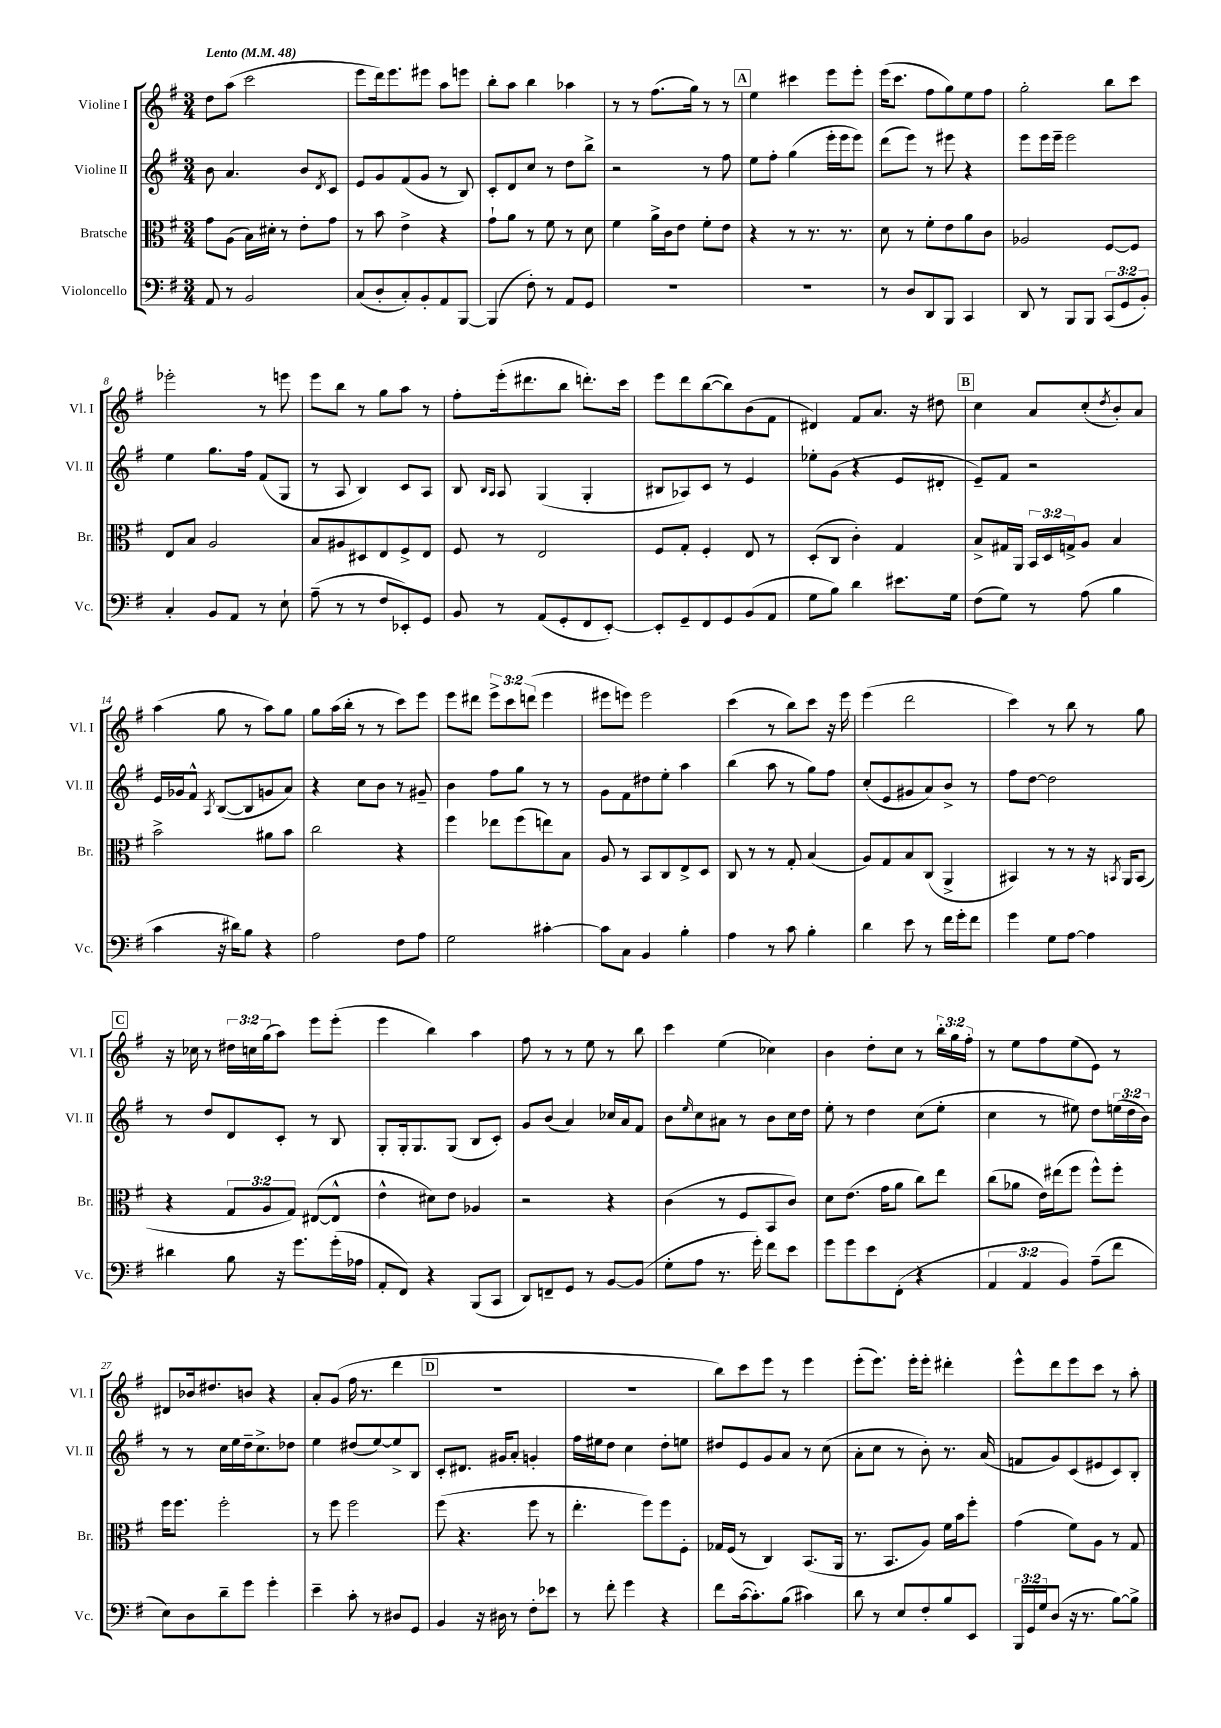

**kern	**kern	**kern	**kern
*staff4	*staff3	*staff2	*staff1
*clefF4	*clefC3	*clefG2	*clefG2
*k[f#]	*k[f#]	*k[f#]	*k[f#]
*M3/4	*M3/4	*M3/4	*M3/4
*MM48	*MM48	*MM48	*MM48
8AA/	8g\L	8b\	8dd\L
8r	(8A\J	4.a/	(8aa\J
2BB/	16B\LL)	.	2ccc\
.	16d#'\JJ	.	.
.	8r	.	.
.	8e'\L	8b/L	.
.	.	8qd/	.
.	8g\J	8c/J	.
=	=	=	=
(8C/L	8r	8e/L	8eee\L
8D'/	8b\	8g/	16ddd\k)
.	.	.	8.eee\
8C'/)	4e^\	(8f#/	.
8BB'/	.	8g/J	8eee#\J
8AA/	4r	8r	8aa\L
[8BBB/J	.	8B/)	8eee\J
=	=	=	=
(4BBB/]	8g`\L	8c'/L	8bb'\L
.	8a\J	8d/	8aa\J
8F#'\)	8r	8cc/J	4bb\
8r	8f#\	8r	.
8AA/L	8r	8dd\L	4aa-\
8GG/J	8d\	8bb^\J	.
=	=	=	=
2.r	4f#\	2r	8r
.	.	.	8r
.	16a^\LL	.	(8.ff#\L
.	16c\J	.	.
.	8e\J	.	.
.	.	.	16gg\Jk)
.	8f#'\L	8r	8r
.	8e\J	8ff#\	8r
=	=	=	=
2.r	4r	8ee\L	4ee\
.	.	8ff#'\J	.
.	8r	(4gg\	4ccc#\
.	8.r	.	.
.	.	16eee'\LL	8eee\L
.	8.r	16eee\J	.
.	.	8eee\J)	8eee'\J
=	=	=	=
8r	8d\	(8ddd\L	(16eee\LK
.	.	.	8.ccc\J
8D/L	8r	8eee\J)	.
8DD/	8f#'\L	8r	8ff#\L
8BBB/J	8e\	8eee#\	8gg\)
4CC/	8a\	4r	8ee\
.	8c\J	.	8ff#\J
=	=	=	=
8DD/	2A-/	8eee\L	2gg'\
8r	.	16eee\L	.
.	.	16eee~\JJ	.
8BBB/L	.	2eee\	.
8BBB/J	.	.	.
(12CC/L	[8F#/L	.	8bb\L
12GG/	.	.	.
.	8F#/]J	.	8ccc\J
12BB'/J)	.	.	.
=	=	=	=
4C'/	8E/L	4ee\	2eee-'\
.	8B/J	.	.
8BB/L	2A/	8.gg\L	.
8AA/J	.	.	.
.	.	16ff#\Jk	.
8r	.	(8f#/L	8r
8E`\	.	8G/J	8eee\
=	=	=	=
(8A~\	8B/L	8r	8eee\L
8r	8A#/	8A/	8bb\J
8r	8D#/	4B/)	8r
8F#/L	8E/	.	8gg\L
8EE-'/)	8F#^/	8c/L	8aa\J
8GG/J	8E/J	8A/J	8r
=	=	=	=
8BB/	8F#/	8B/	8ff#'\L
.	.	16qqB/LL	.
.	.	16qqA/JJ	.
8r	8r	8A/	(16eee'\k
.	.	.	8.ddd#\
(8AA/L	2E/	(4G/	.
8GG'/	.	.	8bb\J
8FF#/	.	4G'/	8.ddd'\L)
[8EE'/J)	.	.	.
.	.	.	16ccc\Jk
=	=	=	=
8EE'/]L	8F#/L	8B#/L	8eee\L
8GG~/	8G'/J	8A-/)	8ddd\
8FF#/	4F#'/	8c/J	([8bb\
8GG/	.	8r	8bb\])
(8BB/	8E/	4e/	(8b\
8AA/J	8r	.	8f#\J
=	=	=	=
8G\L	(8D'/L	8ee-'\L	4d#/)
8B\J)	8C/J	(8g\J	.
4d\	4c'\)	4r	8f#/L
.	.	.	8.a/J
8.e#\L	4G/	8e/L	.
.	.	.	16r
.	.	8d#'/J	8dd#\
16G\Jk	.	.	.
=	=	=	=
(8F#\L	8B^/L	8e~/L)	4cc\
8G\J)	16G#/L	8f#/J	.
.	16AA/JJ	.	.
8r	24BB/LL	2r	8a/L
.	24D/	.	.
.	24G^/J	.	.
(8A\	8A/J	.	(8cc'/
.	.	.	8qdd/
4B\	4B/	.	8b'/)
.	.	.	8a/J
=	=	=	=
4c\	2b^\	16e/LL	(4aa\
.	.	16g-/J	.
.	.	8f#^^/J	.
.	.	8qA/	.
16r	.	([8B/L	8gg\
16d#\LK)	.	.	.
8B\J	.	8B/]	8r
4r	8a#\L	8g/	8aa\L)
.	8b\J	8a/J)	8gg\J
=	=	=	=
2A\	2cc\	4r	8gg\L
.	.	.	(16aa\L
.	.	.	16bb'\JJ
.	.	8cc\L	8r
.	.	8b\J	8r
8F#\L	4r	8r	8ccc\L)
8A\J	.	8g#~/	8eee\J
=	=	=	=
2G\	4ff#\	4b\	8eee\L
.	.	.	8ddd#\J
.	8ee-\L	8ff#\L	12eee^\L
.	.	.	12ccc\
.	(8ff#\	8gg\J	.
.	.	.	(12ddd\J
[4c#'\	8ee\)	8r	4eee\
.	8B\J	8r	.
=	=	=	=
8c#\]L	8A/	8g\L	8eee#\L
8C\J	8r	8f#\	8eee\J)
4BB/	8BB/L	8dd#\	2eee\
.	8C/	8ee'\J	.
4B'\	8E^/	4aa\	.
.	8D/J	.	.
=	=	=	=
4A\	8C/	(4bb\	(4ccc\
.	8r	.	.
8r	8r	8aa\	8r
8c\	8G'/	8r	8bb\L)
4B'\	(4B/	8gg\L)	8ccc\J
.	.	8ff#\J	16r
.	.	.	16eee\
=	=	=	=
4d\	8A/L)	(8cc'/L	(4eee\
.	8G/	8e/	.
8e\	8B/	8g#/	2ddd\
8r	(8C/J	8a/)	.
16f#\LL	4AA^/	8b^/J	.
16g'\J	.	.	.
8f#\J	.	8r	.
=	=	=	=
4g\	4BB#/)	8ff#\L	4ccc\)
.	.	[8dd\J	.
8G\L	8r	2dd\]	8r
[8A\J	8r	.	8bb\
4A\]	16r	.	8r
.	8qBB/	.	.
.	16AA/LK	.	.
.	(8BB/J	.	8gg\
=	=	=	=
4d#\	4r	8r	16r
.	.	.	16cc-\
.	.	8dd/L	8r
8B\	12G/L	8d/	24dd#\LL
.	.	.	24cc\
.	12A/	.	(24gg\J
16r	.	8c'/J	8aa\J)
.	12G/J)	.	.
8.g\L	.	.	.
.	([8E#/L	8r	8eee\L
(16g'\L	8E#^^/]J	8B/	(8eee'\J
16A-\JJ	.	.	.
=	=	=	=
8AA'/L	4e^^\	8G'/L	4eee\
8FF#/J)	.	16G'/k	.
.	.	8.G/	.
4r	8d#\L)	.	4bb\)
.	8e\J	(8G/J	.
(8BBB/L	4A-/	8B/L	4aa\
8CC/J	.	8c'/J)	.
=	=	=	=
8DD/L)	2r	8g/L	8ff#\
8FF~/	.	(8b/J	8r
8GG/J	.	4a/)	8r
8r	.	.	8ee\
[8BB/L	4r	16cc-/LL	8r
.	.	16a/J	.
(8BB/]J	.	8f#/J	8bb\
=	=	=	=
8G'\L	(4c\	8b\L	4ccc\
.	.	16qqee/	.
8A\J	.	8cc\	.
8.r	8r	8a#\J	(4ee\
.	8F#/L	8r	.
16g'\)	.	.	.
8f#\L	8BB/	8b\L	4cc-\)
8e\J	8c/J)	16cc\L	.
.	.	16dd\JJ	.
=	=	=	=
8g\L	8d\L	8ee'\	4b\
8g\	(8.e\J	8r	.
8e\	.	4dd\	8dd'\L
.	16g\LK	.	.
(8FF#'\J	8a\J	.	8cc\J
4r	8cc\L)	(8cc\L	8r
.	8ee\J	8ee'\J	24bb'\LL
.	.	.	24gg\
.	.	.	24ff#'\JJ
=	=	=	=
6AA/	(8cc\L	4cc\	8r
.	8a-\J	.	8ee\L
6AA/	.	.	.
.	16e\LL)	8r	8ff#\
.	(16ee#\J	.	.
6BB/)	.	.	.
.	8ff#\J	8ee#\)	(8ee\
(8A~\L	8ff#^^\L)	8dd\L	8e\J)
8f#\J	8ff#'\J	(24ee\L	8r
.	.	24dd\	.
.	.	24b\JJ)	.
=	=	=	=
8E\L)	16ff#\LK	8r	8d#/L
.	8.ff#\J	.	.
8D\	.	8r	16b-/k
.	.	.	8.dd#/
8d~\	2ff#'\	16cc\LL	.
.	.	16ee\	.
8g\J	.	16dd~\J	8b/J
.	.	8.cc^\	.
4g'\	.	.	4r
.	.	8dd-\J	.
=	=	=	=
4e~\	8r	4ee\	8a'/L
.	8ff#\	.	(8g/J
8c'\	2ff#\	(8dd#/L	16ff#\
.	.	.	8.r
8r	.	[8ee/)	.
8D#/L	.	8ee^/]	4ddd\
8GG/J	.	8B/J	.
=	=	=	=
4BB/	(8ff#\	8c'/L	2.r
.	4.r	8.d#/J	.
16r	.	.	.
16D#\	.	16g#/LK	.
8r	.	8a'/J	.
8F#'\L	8ff#\	4g'/	.
8e-\J	8r	.	.
=	=	=	=
8r	4.ee'\	16ff#\LL	2.r
.	.	16ee#\J	.
8f#'\	.	8dd\J	.
4g\	.	4cc\	.
.	8ff#\L)	.	.
4r	8ff#\	8dd'\L	.
.	8F#'\J	8ee\J	.
=	=	=	=
8f#\L	16G-/LL	8dd#/L	8bb\L)
.	(16F#/JJ	.	.
([16c\k	8r	8e/	8ccc\
8.c'\])	.	.	.
.	4C/)	8g/	8eee\J
(8B\J	.	8a/J	8r
4c#\)	(8.BB/L	8r	4eee\
.	.	(8cc\	.
.	16AA/Jk	.	.
=	=	=	=
8d\	8.r	8a'\L	(8eee'\L
8r	.	8cc\J	8.eee\J)
.	8.BB/L	.	.
8E/L	.	8r	.
.	.	.	16eee'\LK
8F#'/	8A/J)	8b'\)	8eee'\J
8B/	16f#\LL	8.r	4ddd#'\
.	16b\J	.	.
8EE/J	8ff#'\J	.	.
.	.	(16a/	.
=	=	=	=
24BBB/LL	(4g\	8f/L	8eee^^\L
24GG/	.	.	.
24G/J	.	.	.
(8D/J	.	8g/)	8ddd\
16r	8f#\L)	(8c/	8eee\
8.r	.	.	.
.	8A\J	8e#/	8ccc\J
[8B\L)	8r	8c/)	8r
8B^\]J	8G/	8B'/J	8aa'\
==	==	==	==
*-	*-	*-	*-
